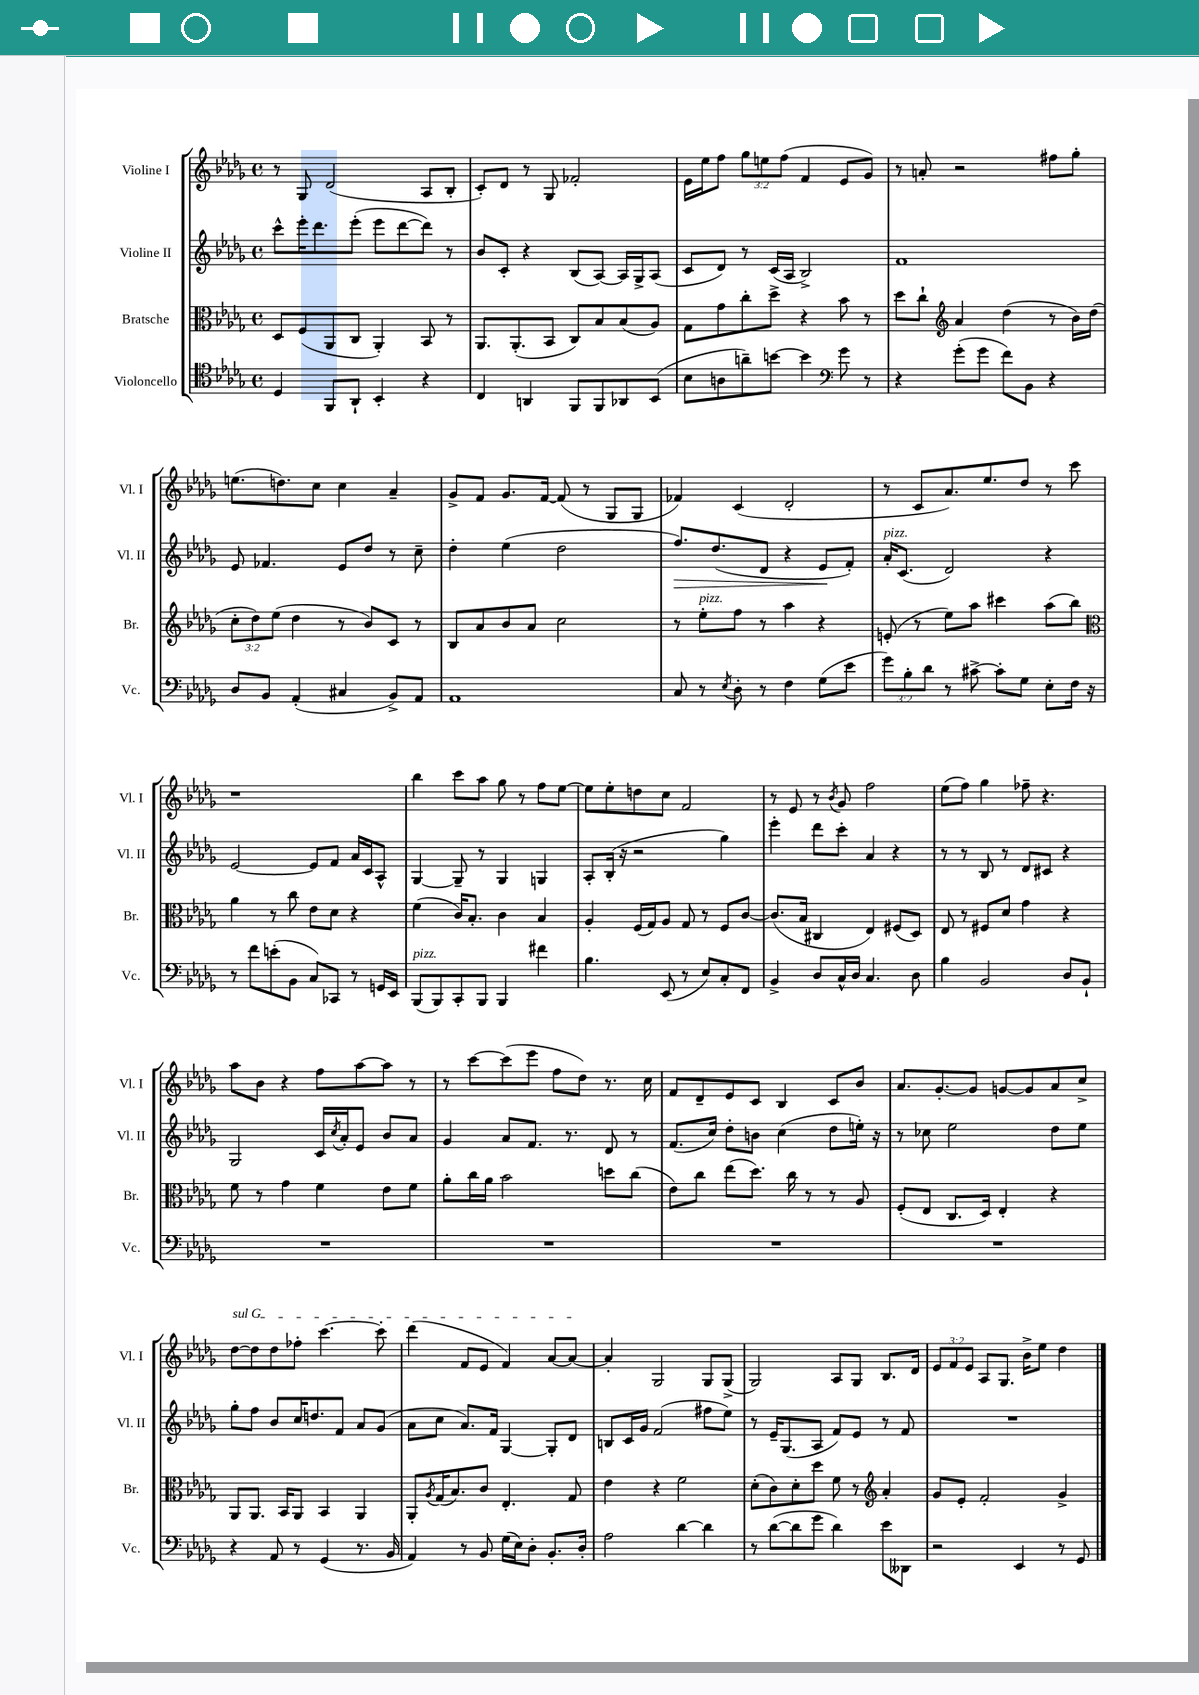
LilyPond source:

<<
\new StaffGroup <<
\new Staff = "s0" \with { instrumentName = "Violine I" shortInstrumentName = "Vl. I" } {
    \clef treble \key des \major \defaultTimeSignature \time 4/4 \override Staff.TupletNumber.text = #tuplet-number::calc-fraction-text
    r8 ges8 des'2( aes8 bes8-. |
    c'8-.) des'8 r8 ges8 fes'2-. |
    ees'16 ees''16 f''8 \tuplet 3/2 { ges''8 e''8 f''8( } f'4 ees'8 ges'8) |
    r8 a'8-. r2 fis''8 ges''8-. |
    e''8.( d''8.) c''8 c''4 aes'4-- |
    ges'8-> f'8 ges'8. f'16~ f'8( r8 ges8 ges8 |
    fes'4) c'4( des'2-. |
    r8 c'8 aes'8.) ees''8. des''8 r8 c'''8 |
    r1 |
    bes''4 c'''8 aes''8 ges''8 r8 f''8 ees''8~ |
    ees''8 ees''8-. d''8 c''8 f'2 |
    r8 ees'8 r8 \acciaccatura { bes'8 } ges'8 f''2 |
    ees''8( f''8) ges''4 fes''8-- r4. |
    aes''8 bes'8 r4 f''8 aes''8~ aes''8 r8 |
    r8 c'''8~ c'''8( ees'''8 f''8 des''8) r8. c''16 |
    f'8 des'8-- ees'8 c'8 bes4 c'8 bes'8 |
    aes'8. ges'8.~-. ges'8 g'8~ g'8 aes'8 c''8-> |
    \once \override TextSpanner.bound-details.left.text = \markup { \italic "sul G" } des''8~\startTextSpan des''8 des''8 fes''8-. c'''4.~ c'''8-. |
    des'''4( f'8 ees'8 f'4) aes'8~ aes'8~\stopTextSpan |
    aes'4-. ges2 ges8 ges8->( |
    ges2) aes8 ges8 bes8. des'16 |
    \tuplet 3/2 { ees'8 f'8 ees'8 } aes8 ges8. bes'16-> ees''8 des''4 \bar "|." |
}
\new Staff = "s1" \with { instrumentName = "Violine II" shortInstrumentName = "Vl. II" } {
    \clef treble \key des \major \defaultTimeSignature \time 4/4
    c'''8-^ ees'''16-. des'''8. ees'''8-.( ees'''8 des'''8~ des'''8) r8 |
    bes'8 c'8-. r4 bes8( aes8~) aes16 ges16-> aes8( |
    c'8 des'8) r8 c'16( aes16 bes2->) |
    f'1 |
    ees'8 fes'4. ees'8 des''8 r8 c''8-- |
    des''4-. ees''4( des''2 |
    f''8.\>) des''8.( des'8 r4 ees'8\! f'8-.) |
    aes'16-.^\markup { \italic "pizz." } c'8.( des'2) r4 |
    ees'2~ ees'8 f'8 aes'16 c'16 aes8-^ |
    ges4~ ges8-- r8 ges4 g4 |
    aes8-. bes16-.( r16 r2 ges''4) |
    ees'''4-. des'''8 c'''8-. aes'4 r4 |
    r8 r8 bes8 r8 des'8 cis'8 r4 |
    ges2 c'16 \acciaccatura { c''8 } aes'16-. ees'8 bes'8 aes'8 |
    ges'4 aes'8 f'8. r8. des'8 r8 |
    f'8.( c''16) des''8-. b'8 c''4( des''8 e''16-.) r16 |
    r8 ces''8 ees''2 des''8 ees''8 |
    ges''8-. f''8 bes'8 c''16 d''8. f'8 aes'8 ges'8( |
    aes'8 c''8 aes'8.) f'16 ges4~ ges8-. des'8 |
    b8 c'16 ges'16 f'2( fis''8 ees''8) |
    r8 ees'16-- ges8.( aes8 f'8) ees'8 r8 f'8 |
    R1 \bar "|." |
}
\new Staff = "s2" \with { instrumentName = "Bratsche" shortInstrumentName = "Br." } {
    \clef alto \key des \major \defaultTimeSignature \time 4/4 \override Staff.TupletNumber.text = #tuplet-number::calc-fraction-text
    des8 f8( aes,8 c8 aes,4-.) bes,8 r8 |
    aes,8. aes,8.-.( bes,8 c8) bes8 bes8( aes8) |
    ges8 ges'8 c''8-. des''8-> r4 bes'8 r8 |
    des''8 c''8-! \clef treble aes'4 des''4( r8 bes'16) des''16( |
    \tuplet 3/2 { c''8-. des''8) ees''8( } des''4 r8 bes'8) c'8 r8 |
    bes8 aes'8 bes'8 aes'8 c''2 |
    r8 ees''8-.^\markup { \italic "pizz." } f''8 r8 aes''4 r4 |
    e'8-.( r8 ees''8) aes''8 cis'''4 aes''8( bes''8) |
    \clef alto aes'4 r8 c''8 ees'8 des'8 r4 |
    f'4( c'16) bes8.-. c'4 bes4 |
    aes4-. f16( ges16) aes8 ges8 r8 f8 c'8~ |
    c'8.( bes16 cis4 ees4) fis8( des8) |
    ees8 r8 fis8 des'8 ges'4 r4 |
    f'8 r8 ges'4 f'4 ees'8 f'8 |
    aes'8-. c''16 aes'16 bes'2 d''8 c''8( |
    ees'8) c''8 ees''8( des''8.) c''16 r8 r8 aes8 |
    f8-.( ees8 c8. des16) ees4-. r4 |
    aes,8 aes,8. bes,16 aes,8 bes,4 aes,4 |
    aes,8-. \acciaccatura { aes8 } ges16( bes8.) c'8 ees4.-. ges8 |
    ees'4 r4 f'2 |
    des'8-.( c'8) des'8-. des''8 f'8 r8 \clef treble aes'4-. |
    ges'8 ees'8-. f'2-. ges'4-> \bar "|." |
}
\new Staff = "s3" \with { instrumentName = "Violoncello" shortInstrumentName = "Vc." } {
    \clef tenor \key des \major \defaultTimeSignature \time 4/4 \override Staff.TupletNumber.text = #tuplet-number::calc-fraction-text
    des4 f,8 aes,8-! bes,4-. r4 |
    c4 a,4 f,8 f,8 aes,8 bes,8( |
    bes8 a8 a'8--) b'8~ b'4 \clef bass ges'8 r8 |
    r4 ges'8-.( ges'8 f'8) bes,8 r4 |
    des8 bes,8 aes,4-.( cis4 bes,8->) aes,8 |
    aes,1 |
    c8 r8 \acciaccatura { ees8 } des8-. r8 f4 ges8( ees'8 |
    \tuplet 3/2 { ges'8) bes8-. des'8 } r8 cis'8~-> cis'8-. ges8 ees8-. f16 r16 |
    r8 f'8 e'8-.( bes,8 c8) ces,8 r8 g,16 ees,16 |
    bes,,8^\markup { \italic "pizz." }( bes,,8) c,8-. bes,,8 bes,,4 fis'4 |
    bes4. ees,8( r8 ees8) c8-. f,8 |
    bes,4-> des8 c16-^ des16 c4. des8 |
    bes4 bes,2 des8 bes,8-! |
    R1 |
    R1 |
    R1 |
    R1 |
    r4 aes,8 r8 ges,4( r8. bes,16 |
    aes,4) r8 bes,8 ges16( ees16) des8-. bes,8.-. des16-. |
    aes2 des'4~ des'4 |
    r8 des'8~( des'8 ges'8 des'4) ees'8 deses,8 |
    r2 ees,4 r8 ges,8 \bar "|." |
}
>>
>>
\layout { \context { \Score \remove "Bar_number_engraver" } }
